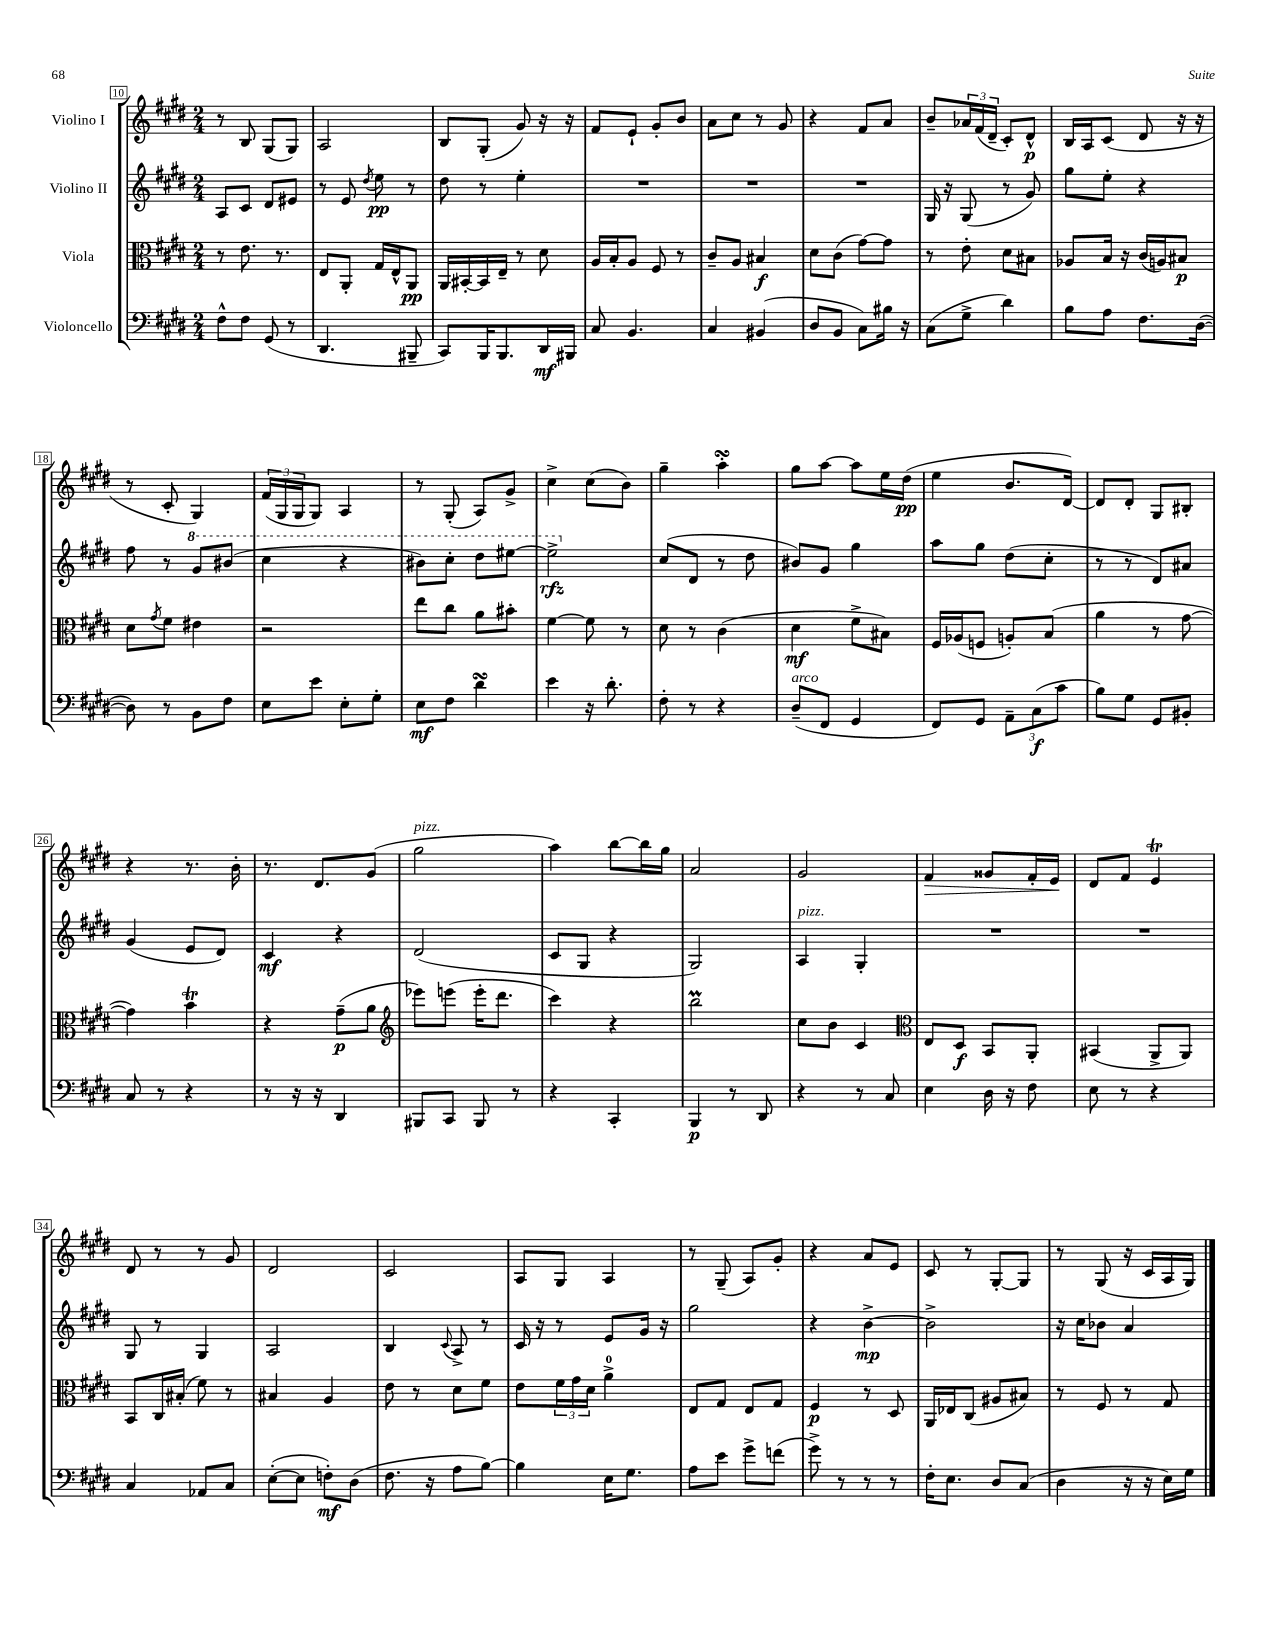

**kern	**kern	**kern	**kern
*staff4	*staff3	*staff2	*staff1
*clefF4	*clefC3	*clefG2	*clefG2
*k[f#c#g#d#]	*k[f#c#g#d#]	*k[f#c#g#d#]	*k[f#c#g#d#]
*M2/4	*M2/4	*M2/4	*M2/4
8F#^^\L	8r	8A/L	8r
8F#\J	8.e\	8c#/J	8B/
(8GG#/	.	8d#/L	(8G#/L
.	8.r	.	.
8r	.	8e#/J	8G#/J)
=	=	=	=
4.DD#/	8E/L	8r	2A/
.	8AA'/J	8e/	.
.	.	8qdd#/	.
.	16G#/LL	8ee\	.
.	16E^^/J	.	.
8BBB#~/	8AA/J	8r	.
=	=	=	=
8CC#/L)	16AA/LL	8dd#\	8B/L
.	[16BB#'/	.	.
16BBB/K	16BB#/]	8r	(8G#'/J
8.BBB/	16E~/JJ	.	.
.	8r	4ee'\	8g#/)
16DD#/L	8d#\	.	16r
16BBB#/JJ	.	.	16r
=	=	=	=
8C#/	16A/LL	2r	8f#/L
.	16B'/J	.	.
4.BB/	8A/J	.	8e`/J
.	8F#/	.	8g#'/L
.	8r	.	8b/J
=	=	=	=
4C#/	8c#~/L	2r	8a\L
.	8A/J	.	8cc#\J
(4BB#/	4B#/	.	8r
.	.	.	8g#/
=	=	=	=
8D#/L	8d#\L	2r	4r
8BB/J	(8c#\J	.	.
8C#\L)	[8g#\L)	.	8f#/L
16B#\Jk	8g#\]J	.	8a/J
16r	.	.	.
=	=	=	=
(8C#\L	8r	16G#/	8b~/L
.	.	16r	.
8G#^\J	8e'\	(8G#/	24a-/L
.	.	.	(24f#/
.	.	.	24d#~/JJ
4d#\)	8d#\L	8r	8c#'/L)
.	8B#\J	8g#/)	8d#^^/J
=	=	=	=
8B\L	8A-/L	8gg#\L	16B/LL
.	.	.	16A/J
8A\J	16B/Jk	8ee'\J	(8c#/J
.	16r	.	.
8.F#\L	(16c#/LL	4r	8d#/
.	16A/J)	.	.
.	8B#/J	.	16r
([16D#\Jk	.	.	16r
=	=	=	=
8D#\])	8d#\L	8ff#\	8r
.	8qg#/	.	.
8r	8f#\J	8r	8c#'/
8BB\L	4e#\	8gg#/L	4G#/)
8F#\J	.	(8bb#/J	.
=	=	=	=
8E\L	2r	4ccc#\	(24f#/LL
.	.	.	24G#/
.	.	.	24G#/J
8e\J	.	.	8G#/J)
8E'\L	.	4r	4A/
8G#'\J	.	.	.
=	=	=	=
8E\L	8ee\L	8bb#\L)	8r
8F#\J	8cc#\J	8ccc#'\J	(8G#'/
4d#\	8a\L	8ddd#\L	8A/L)
.	8b#'\J	[8eee#\J	8g#^/J
=	=	=	=
4e\	[4f#\	2eee#^\]	4cc#^\
16r	8f#\]	.	(8cc#\L
8.d#'\	.	.	.
.	8r	.	8b\J)
=	=	=	=
8F#'\	8d#\	(8cc#/L	4gg#~\
8r	8r	8d#/J	.
4r	(4c#\	8r	4aa'\
.	.	8dd#\	.
=	=	=	=
(8D#~/L	4d#\	8b#/L)	8gg#\L
8FF#/J	.	8g#/J	[8aa\J
4GG#/	8f#^\L	4gg#\	8aa\]L
.	8B#\J)	.	16ee\L
.	.	.	(16dd#\JJ
=	=	=	=
8FF#/L)	16F#/LL	8aa\L	4ee\
.	(16A-/J	.	.
8GG#/J	8F/J	8gg#\J	.
12AA~\L	8A'/L)	(8dd#\L	8.b/L
(12C#\	.	.	.
.	(8B/J	8cc#'\J	.
12c#\J	.	.	.
.	.	.	[16d#/Jk)
=	=	=	=
8B\L)	4a\	8r	8d#/]L
8G#\J	.	8r	8d#'/J
8GG#/L	8r	8d#/L)	8G#/L
8BB#'/J	[8g#\	8a#/J	8B#'/J
=	=	=	=
8C#/	4g#\])	(4g#/	4r
8r	.	.	.
4r	4b\	8e/L	8.r
.	.	8d#/J)	.
.	.	.	16b'\
=	=	=	=
8r	4r	4c#/	8.r
16r	.	.	.
16r	.	.	8.d#/L
4DD#/	(8g#~\L	4r	.
.	8a\J	.	(8g#/J
=	=	=	=
*	*clefG2	*	*
8BBB#/L	8eee-\L)	(2d#/	2gg#\
8CC#/J	(8eee\J	.	.
8BBB#/	16eee'\LK	.	.
.	8.ddd#\J	.	.
8r	.	.	.
=	=	=	=
4r	4ccc#\)	8c#/L	4aa\)
.	.	8G#/J	.
4CC#'/	4r	4r	[8bb\L
.	.	.	16bb\]L
.	.	.	16gg#\JJ
=	=	=	=
4BBB/	2bb\	2G#/)	2a/
8r	.	.	.
8DD#/	.	.	.
=	=	=	=
4r	8cc#\L	4A/	2g#/
.	8b\J	.	.
8r	4c#/	4G#'/	.
8C#/	.	.	.
=	=	=	=
*	*clefC3	*	*
4E\	8E/L	2r	4f#/
.	8D#/J	.	.
16D#\	8BB/L	.	8g##/L
16r	.	.	.
8F#\	8AA'/J	.	16f#'/L
.	.	.	16e/JJ
=	=	=	=
8E\	(4BB#/	2r	8d#/L
8r	.	.	8f#/J
4r	8AA^/L	.	4e/
.	8AA/J)	.	.
=	=	=	=
4C#/	8BB/L	8G#/	8d#/
.	16C#/L	8r	8r
.	(16B#'/JJ	.	.
8AA-/L	8f#\)	4G#/	8r
8C#/J	8r	.	8g#/
=	=	=	=
([8E'\L	4B#/	2A/	2d#/
8E\]J	.	.	.
8F'\L)	4A/	.	.
(8D#\J	.	.	.
=	=	=	=
8.F#\	8e\	4B/	2c#/
.	8r	.	.
16r	.	.	.
.	.	8qqc#/	.
8A\L	8d#\L	8A^/	.
[8B\J)	8f#\J	8r	.
=	=	=	=
4B\]	8e\L	16c#/	8A/L
.	.	16r	.
.	24f#\L	8r	8G#/J
.	24g#\	.	.
.	24d#\JJ	.	.
16E\LK	4a^\	8e/L	4A/
8.G#\J	.	.	.
.	.	16g#/Jk	.
.	.	16r	.
=	=	=	=
8A\L	8E/L	2gg#\	8r
8e\J	8G#/J	.	(8G#~/
8g#^\L	8E/L	.	8A/L)
(8f\J	8G#/J	.	8g#'/J
=	=	=	=
8g#^\)	4F#/	4r	4r
8r	.	.	.
8r	8r	[4b^\	8a/L
8r	8D#/	.	8e/J
=	=	=	=
16F#'\LK	16AA/LL	2b^\]	8c#/
8.E\J	16E-/J	.	.
.	(8C#/J	.	8r
8D#/L	8A#/L	.	[8G#'/L
(8C#/J	8B#/J)	.	8G#/]J
=	=	=	=
4D#\	8r	16r	8r
.	.	16cc#\LK	.
.	8F#/	8b-\J	(8G#/
16r	8r	4a/	16r
16r	.	.	16c#/LL
16E\LL)	8G#/	.	16A/
16G#\JJ	.	.	16G#/JJ)
==	==	==	==
*-	*-	*-	*-
